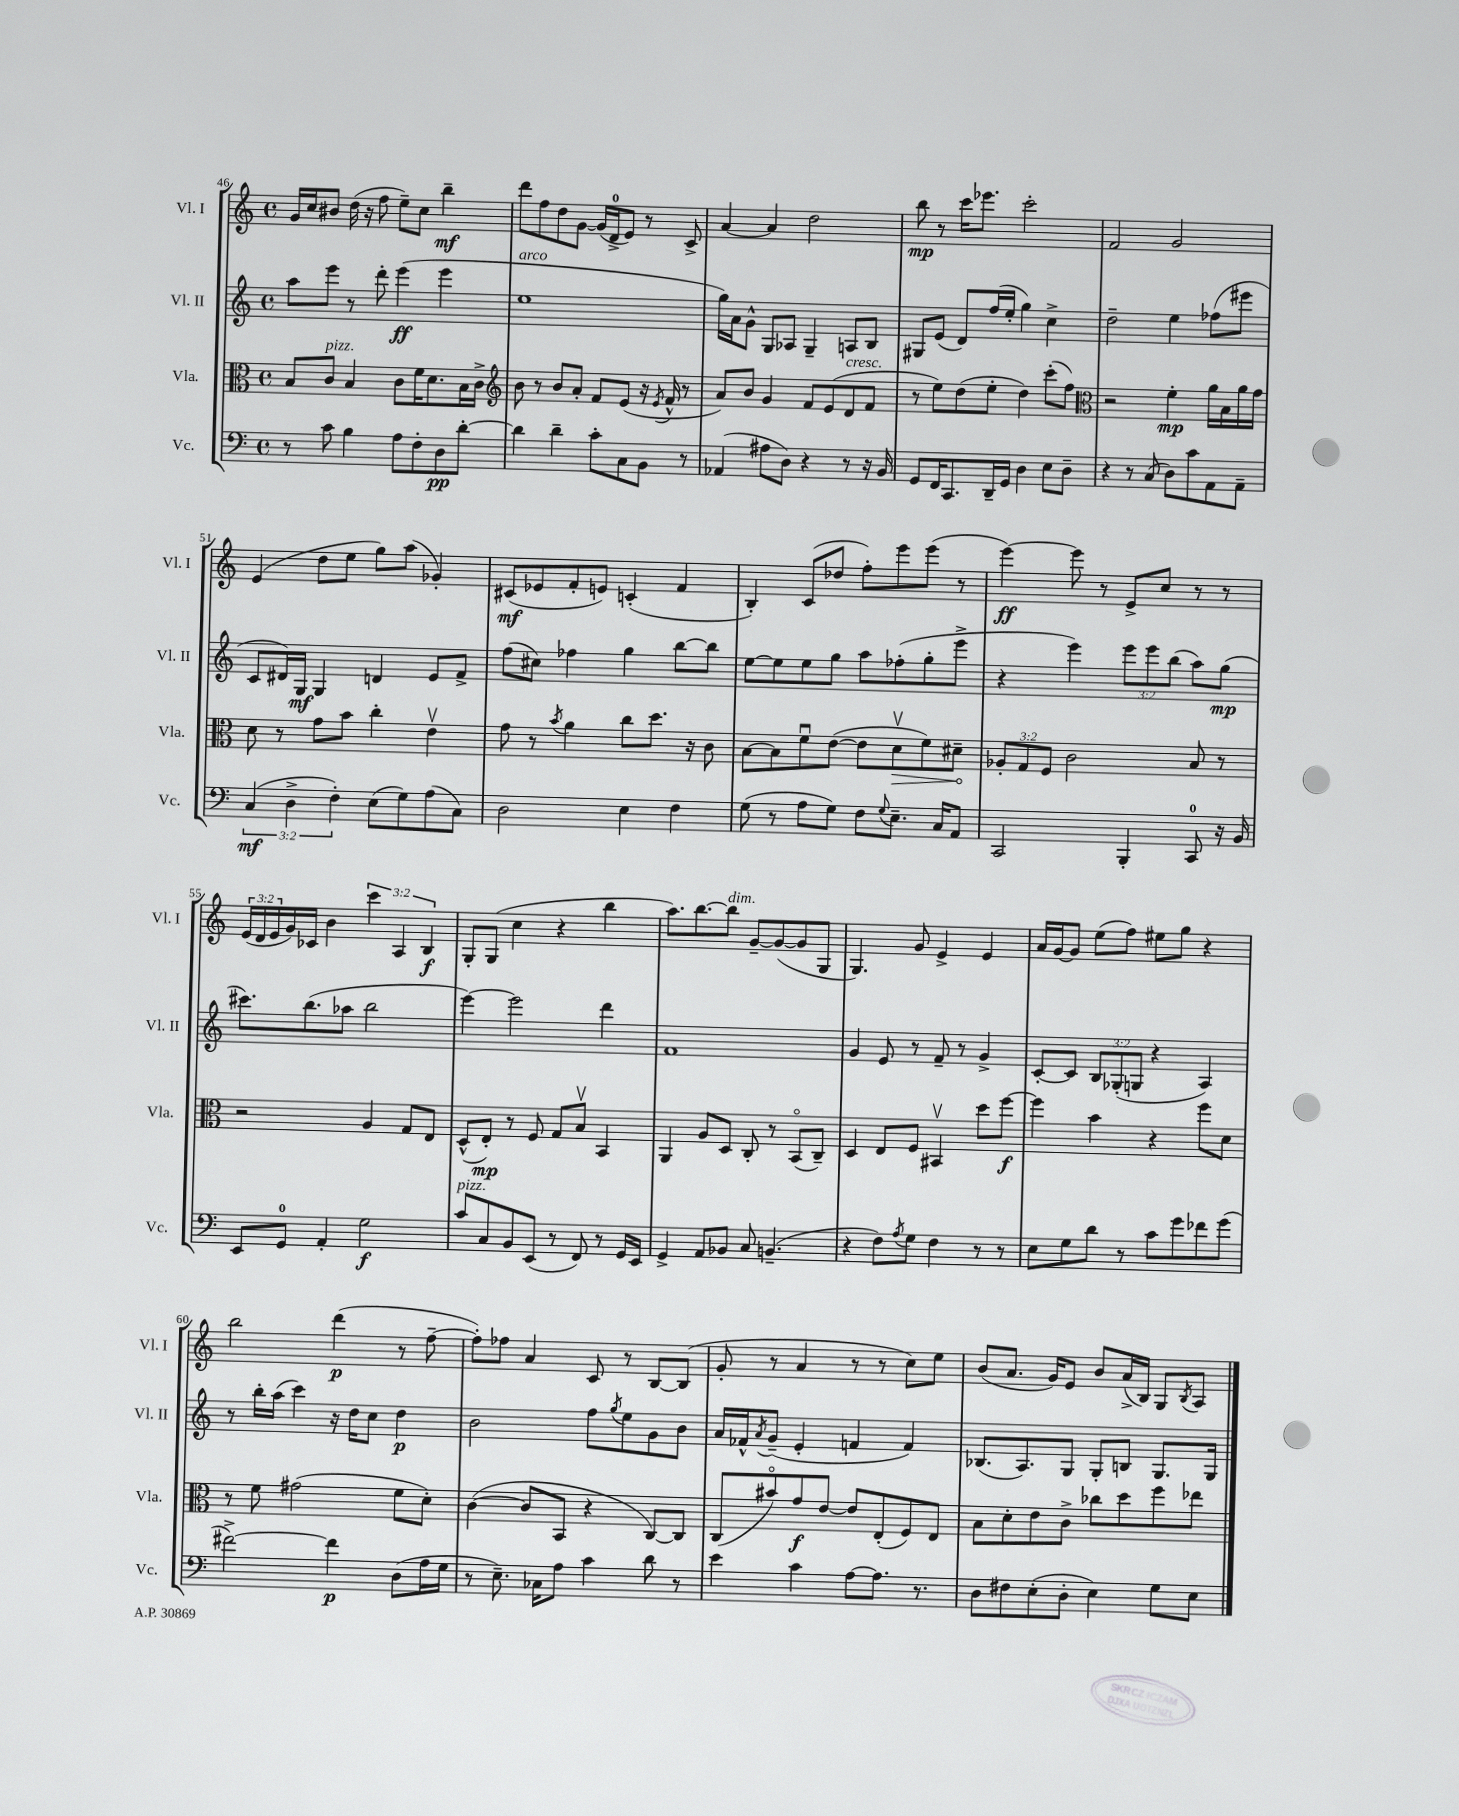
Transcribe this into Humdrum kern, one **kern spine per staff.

**kern	**kern	**kern	**kern
*staff4	*staff3	*staff2	*staff1
*clefF4	*clefC3	*clefG2	*clefG2
*k[]	*k[]	*k[]	*k[]
*M4/4	*M4/4	*M4/4	*M4/4
*met(c)	*met(c)	*met(c)	*met(c)
8r	8B	8aa	16g
.	.	.	16cc
8c	8c	8eee	8b#
4B	4B	8r	(16dd
.	.	.	16r
.	.	8ddd'	8ff
8A	8c	(4eee	8ee~)
8F'	16f	.	8cc
.	8.d	.	.
8D	.	4eee	4bb~
[8d'	16B	.	.
.	16c^	.	.
=	=	=	=
*	*clefG2	*	*
4d]	8b	1ee	8ddd
.	8r	.	8ff
4d~	8b	.	8dd
.	8a'	.	[8g
8c'	8f	.	(16g]
.	.	.	16d^
8C	(8e	.	8e)
8BB	16r	.	8r
.	8qe	.	.
.	16f^^	.	.
8r	8r	.	8c^
=	=	=	=
(4AA-	8a)	16gg)	[4a
.	.	16a	.
.	8b	8g^^	.
8A#	4g	8G	4a]
8D)	.	8A-	.
4r	8f	4G~	2dd
.	(8e	.	.
8r	8d	8A	.
16r	8f	8B	.
16BB	.	.	.
=	=	=	=
8GG	8r	8G#	8bb
16FF	8ee)	(8e	8r
8.CC	.	.	.
.	(8dd	8d)	16ccc
.	.	.	8.eee-
16DD~	8ee'	(16ff	.
16GG	.	16ee'	.
4D	4dd)	4gg)	2ccc'
8E	(8ccc'	4cc^	.
8D~	8ff)	.	.
=	=	=	=
*	*clefC3	*	*
4r	2r	2dd~	2f
8r	.	.	.
(8C	.	.	.
8D)	4f'	4ee	2g
8c	.	.	.
8AA	16a	(8ff-	.
.	16B	.	.
8AA~	16a	8eee#	.
.	16g	.	.
=	=	=	=
(6C	8d	8c	(4e
.	8r	16d#)	.
6D^	.	.	.
.	.	16G	.
.	8g	4G	8dd
6F')	.	.	.
.	8b	.	8ee
(8E	4cc'	4d	8gg)
8G)	.	.	(8aa
(8A	4ev	8e	4g-')
8C)	.	8f^	.
=	=	=	=
2D	8g	(8ff	(8c#
.	8r	8cc#)	8e-
.	8qb	.	.
.	4a	4ff-	8f'
.	.	.	8e)
4E	8cc	4gg	(4c'
.	8.dd	.	.
4F	.	[8bb	4f
.	16r	.	.
.	8c	8bb]	.
=	=	=	=
(8G	[8B	[8ee	4B')
8r	8B]	8ee]	.
8A	8fu	8ee	(8c
8G)	([8e	8gg	8dd-
8F	8e]	8aa	8ff')
8qqG	.	.	.
8.E~	8dv	(8ff-'	8eee
.	8f)	8gg'	(8eee
16C	.	.	.
8AA	8d#~	8eee^	8r
=	=	=	=
2CC	12A-'	4r	[4eee)
.	12G	.	.
.	12F	.	.
.	2c	4eee)	8eee]
.	.	.	8r
4BBB'	.	12eee	8e^
.	.	12eee	.
.	.	.	8cc
.	.	(12bb	.
8CC	8B	8aa)	8r
16r	8r	(8gg	8r
16BB	.	.	.
=	=	=	=
8EE	2r	8.ccc#)	(24e
.	.	.	24d
.	.	.	24e
8GG	.	.	16g)
.	.	(8.bb	16c-
4AA'	.	.	4b
.	.	8aa-	.
2G	4A	2bb	6ccc
.	.	.	6A
.	8G	.	.
.	.	.	6B
.	8E	.	.
=	=	=	=
8c	(8D^^	[4eee)	8G'
8C	8E')	.	(8G
8BB	8r	2eee]	4cc
(8EE	8F	.	.
8r	8G	.	4r
8FF)	8Bv	.	.
8r	4BB	4ddd	4bb
16GG	.	.	.
16EE	.	.	.
=	=	=	=
4GG^	4AA	1f	8.aa)
.	.	.	[8.bb
8AA	8A	.	.
8BB-	8D	.	8bb]
8C	8C'	.	[8g~
(4.BB~	8r	.	(8g_
.	(8BBo	.	8g]
.	8C~)	.	8G
=	=	=	=
4r	4D	4g	4.G)
8F)	8E	8e	.
8qA	.	.	.
8G	8F	8r	8g
4F	4BB#v	8f~	4e^
.	.	8r	.
8r	8dd	4g^	4e
8r	[8ff	.	.
=	=	=	=
8E	4ff]	[8c'	16a
.	.	.	[16g
8G	.	8c]	8g]
8d	4b	12B	(8ee
.	.	(12G-'	.
8r	.	.	8ff)
.	.	12G	.
8c	4r	4r	8ee#
8g	.	.	8gg
8f-	8ff	4A)	4r
(8g	8d	.	.
=	=	=	=
[2f#^)	8r	8r	2bb
.	8f	16bb'	.
.	.	(16aa	.
.	(2g#	4ccc)	.
4f#]	.	16r	(4ddd
.	.	16dd	.
.	.	8cc	.
(8D	8f	4dd	8r
16A	8d')	.	[8ff~
16G	.	.	.
=	=	=	=
8r	([4c	2b	8ff'])
8.E~)	.	.	8ff-
.	8c]	.	4a
16C-	.	.	.
8A	8BB	.	.
4c	4r	8ff	8c
.	.	8qgg	.
.	.	8ee	8r
8d	[8C)	8g	[8B
8r	8C]	8b	(8B]
=	=	=	=
4e	(8C	16a	8g'
.	.	16f-^^	.
.	.	8qa	.
.	8b#o)	(8g~	8r
4c	8g	4e'	4a
.	[8e	.	.
[8A	8e]	4f	8r
8.A]	(8E'	.	8r
.	8F)	4f)	8cc)
8.r	.	.	.
.	8E	.	8ee
=	=	=	=
8D	8B	(8.B-	(8b
8F#	8d'	.	8.a
.	.	8.A)	.
(8E'	8e	.	.
.	.	.	16g)
8D'	8c^	8G	8e
4E)	8cc-	8G'	8b
.	8dd	8B	(16a^
.	.	.	16B)
8G	8ff	8.G	8G
.	.	.	8qB
8E	8ee-	.	8A
.	.	16G	.
==	==	==	==
*-	*-	*-	*-
